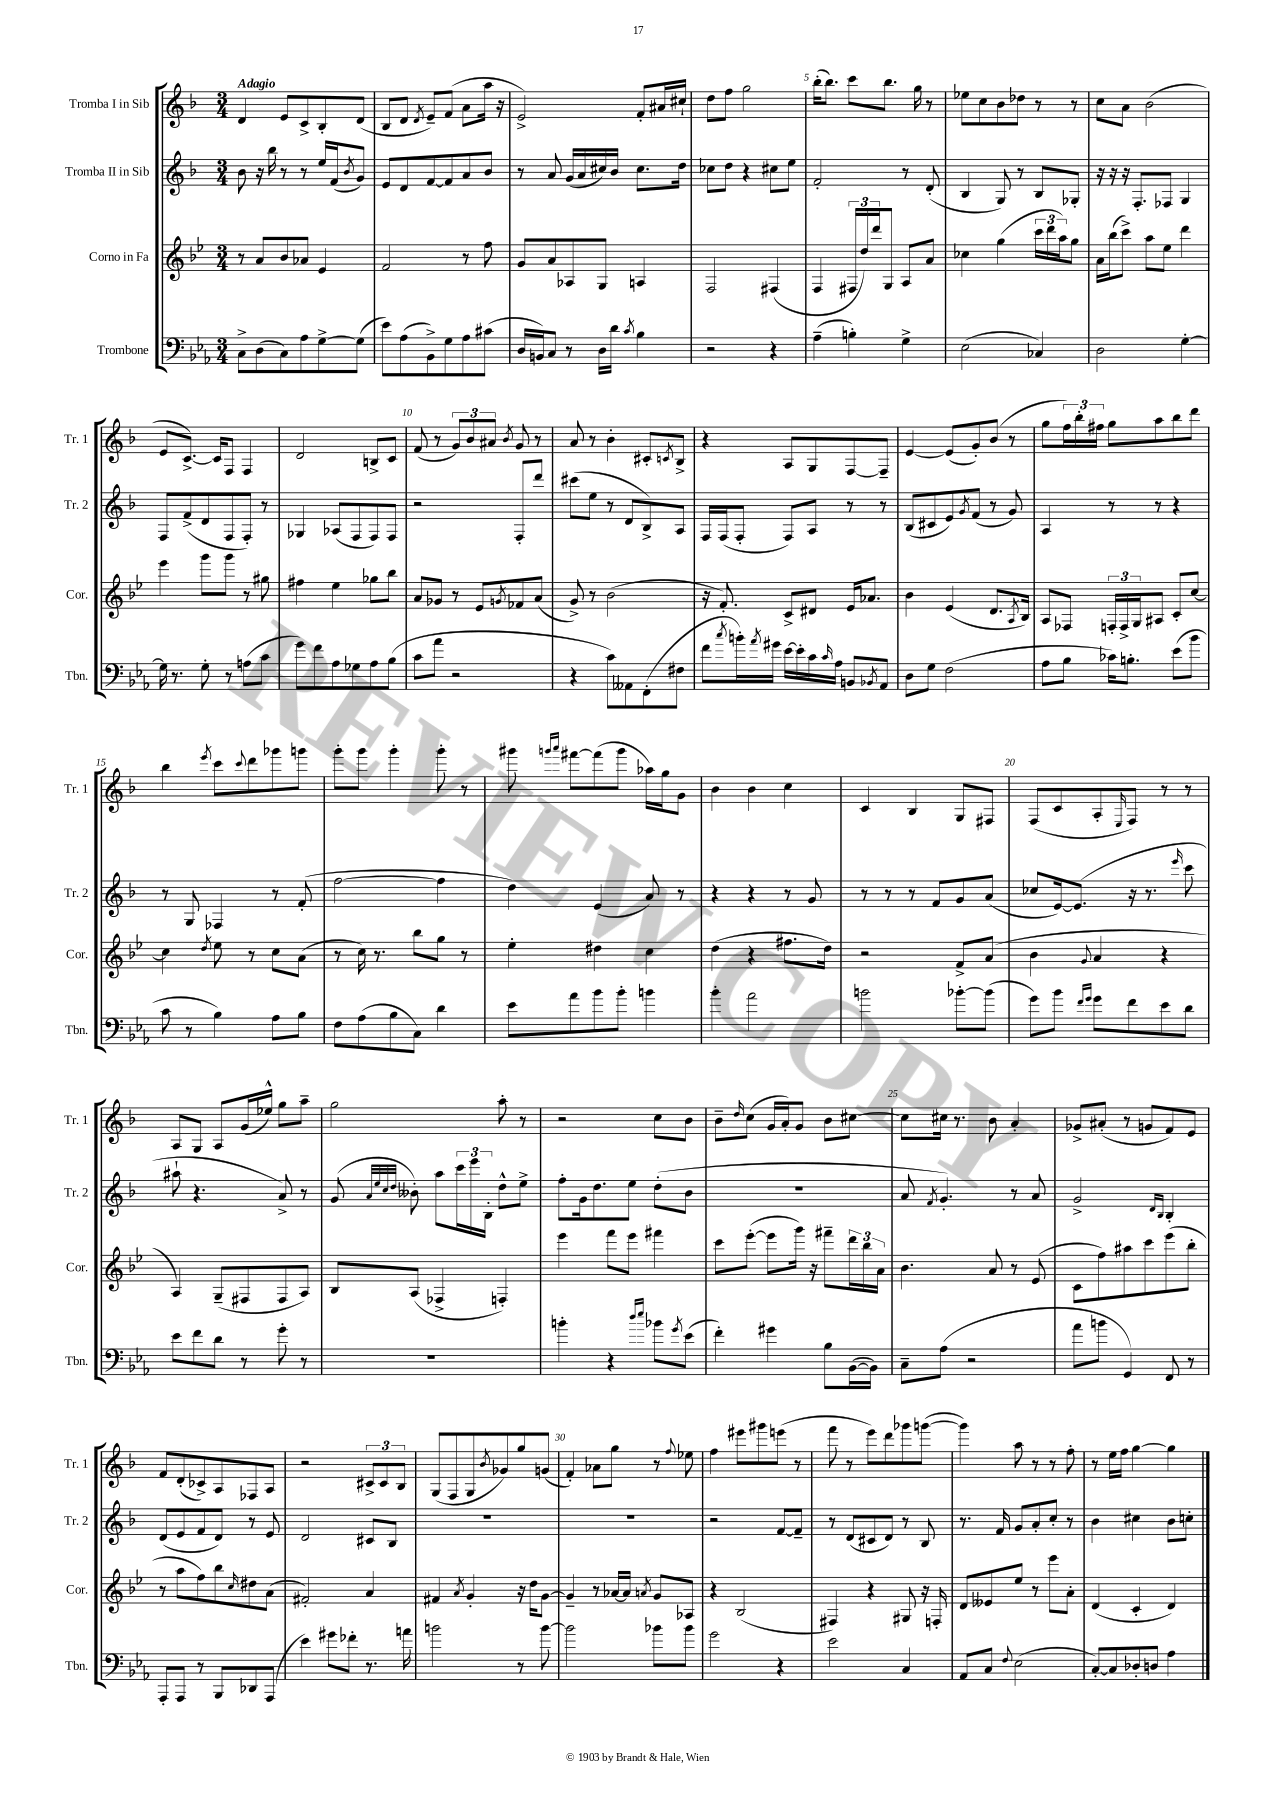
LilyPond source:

<<
\new StaffGroup <<
\new Staff = "s0" \with { instrumentName = "Tromba I in Sib" shortInstrumentName = "Tr. 1" } {
    \clef treble \key f \major \numericTimeSignature \time 3/4 \tempo "Adagio"
    d'4 e'8 c'8-> bes8-. d'8( |
    bes8 d'8 \acciaccatura { d'8 } e'8--) f'8( a'8 a''16 r16 |
    e'2->) f'8-. ais'16 cis''16-! |
    d''8 f''8 g''2 |
    bes''16-.( bes''8.) c'''8 bes''8. g''16 r8 |
    ees''8 c''8 bes'8 des''8 r8 r8 |
    c''8 a'8 bes'2( |
    e'8 c'8.~->) c'16 f8 f4 |
    d'2 b8-> c'8 |
    f'8( r8 \tuplet 3/2 { g'8) bes'8 ais'8 } \acciaccatura { bes'8 } g'8 r8 |
    a'8 r8 bes'4-. cis'8-. \acciaccatura { c'8 } bes8-> |
    r4 a8 g8 f8~ f8-- |
    e'4~ e'8( g'8-.) bes'8( r8 |
    g''8 \tuplet 3/2 { f''16) bes''16-. fis''16 } g''8 a''8 bes''8 d'''8 |
    bes''4 \acciaccatura { e'''8 } c'''8 \appoggiatura { c'''8 } d'''8 ges'''8 g'''8 |
    g'''8-. g'''8 g'''4-. g'''8-. r8 |
    gis'''8 \grace { g'''16 a'''16 } fis'''8~ fis'''8( g'''8 aes''16) g''16 g'8 |
    bes'4 bes'4 c''4 |
    c'4 bes4 g8 fis8 |
    f8( c'8 a8-. \grace { e16 } f8) r8 r8 |
    a8 g8 a8 g'16( ees''16-^) g''8 a''8-- |
    g''2 a''8-. r8 |
    r2 c''8 bes'8 |
    bes'8-- \grace { d''16 } c''8( g'16 a'16-.) g'8 bes'8 cis''8~ |
    cis''8 cis''16 r8. bes'8 a'4-. |
    ges'8-> ais'8-.( r8 g'8 f'8) e'8 |
    f'8 d'8-.( ces'8->) a8 fes8 a8 |
    r2 \tuplet 3/2 { cis'8-> cis'8 bes8 } |
    g8( f8 g8 \acciaccatura { bes'8 } ges'8) g''8 g'8( |
    f'4-.) aes'8 g''8 r8 \appoggiatura { f''8 } ees''8 |
    f''4 eis'''8 gis'''8 e'''8( r8 |
    f'''8 r8 e'''8) d'''8 ges'''8 g'''8~( |
    g'''4) a''8 r8 r8 f''8-. |
    r8 e''16 f''16 g''4~ g''4 \bar "|." |
}
\new Staff = "s1" \with { instrumentName = "Tromba II in Sib" shortInstrumentName = "Tr. 2" } {
    \clef treble \key f \major \numericTimeSignature \time 3/4
    bes'8 r16 bes''16 r8 r8 e''16 f'16( \acciaccatura { bes'8 } g'8) |
    e'8 d'8 f'8~ f'8 a'8 bes'8 |
    r8 a'8 g'16( a'16 cis''16) bes'16 cis''8. d''16 |
    ces''8 d''8 r4 cis''8 e''8 |
    f'2-. r8 d'8-.( |
    bes4 g8) r8 bes8 ges8-. |
    r16 r16 r16 f8.-. fes8 g4 |
    f8 f'8->( d'8 f8 f8-.) r8 |
    ges4 aes8( f8 f8) f8 |
    r2 f8-. d'''8 |
    cis'''8( e''8 r8 d'8 bes8->) a8 |
    f16 f16( f8-. f8) a8 r8 r8 |
    bes8( cis'8 e'8) \acciaccatura { g'8 } f'8( r8 g'8) |
    a4 r8 r8 r4 |
    r8 g8 fes4 r8 f'8-.( |
    f''2~ f''4 |
    d''4) e'4( a'8) r8 |
    r4 r4 r8 g'8 |
    r8 r8 r8 f'8 g'8 a'8( |
    ces''8 e'16~) e'8.( r16 r8. \grace { e'''16 } c'''8 |
    ais''8-! r4. a'8->) r8 |
    g'8( \grace { a'32 e''32 c''32 d''32 } beses'8-.) a''8 \tuplet 3/2 { c'''16 e'''16 bes16-. } d''8-^ e''8-> |
    f''8-. g'16 d''8. e''8 d''8-.( bes'8 |
    R2. |
    a'8 \acciaccatura { f'8 } g'4.-.) r8 a'8 |
    g'2-> \grace { d'16 bes16 } bes4-. |
    d'8( e'8 f'8 d'8) r8 e'8 |
    d'2 cis'8 bes8 |
    R2. |
    R2. |
    r2 f'8~ f'8-- |
    r8 d'8( cis'8 d'8) r8 bes8 |
    r8. f'16 g'8 a'8-. c''8-. r8 |
    bes'4 cis''4 bes'8 c''8-. \bar "|." |
}
\new Staff = "s2" \with { instrumentName = "Corno in Fa" shortInstrumentName = "Cor." } {
    \clef treble \key bes \major \numericTimeSignature \time 3/4
    r8 a'8 bes'8 aes'8 ees'4 |
    f'2 r8 f''8 |
    g'8 a'8 aes8 g8 a4 |
    f2 fis4( |
    f4 \tuplet 3/2 { fis16 d''16) d'''16 } g8 a8 a'8 |
    ces''4 g''4( \tuplet 3/2 { c'''16 d'''16 a''16) } g''8 |
    a'16 bes''16( c'''8->) a''8 ees''8 d'''4 |
    ees'''4 g'''8 g'''8 r8 gis''8 |
    fis''4 ees''4 ges''8 bes''8 |
    a'8 ges'8 r8 ees'8 \acciaccatura { g'8 } fes'8 a'8( |
    g'8->) r8 bes'2( |
    r16 f'8.-.) c'8-> dis'8 ees'16 aes'8. |
    bes'4 ees'4( d'8. \acciaccatura { a8 } bes16) |
    a8 fes8 \tuplet 3/2 { f16-. f16-> g16 } ais8 c'8-. c''8~ |
    c''4 \acciaccatura { d''8 } ees''8 r8 c''8 a'8( |
    r8 c''16) r8. bes''8 g''8 r8 |
    ees''4-. dis''4 c''4 |
    d''4( r4 fis''8. d''16) |
    r2 f'8-> a'8( |
    bes'4 \appoggiatura { g'8 } a'4 r4 |
    a4) g8--( fis8 fis8 a8) |
    bes8 a8( fes4-> f4-.) |
    ees'''4 f'''8 ees'''8 fis'''4 |
    c'''8 ees'''8~-.( ees'''8 g'''16) r16 fis'''8-- \tuplet 3/2 { d'''16 bes''16 a'16 } |
    bes'4. a'8 r8 ees'8( |
    c'8 f''8) ais''8 c'''8 ees'''8( bes''8-. |
    r8 a''8 f''8) bes''8 \grace { c''16 } dis''8 a'8( |
    fis'2-.) a'4 |
    fis'4 \acciaccatura { a'8 } g'4-. r16 d''16 g'8~ |
    g'4-- r8 aes'16~ aes'16 \acciaccatura { a'8 } g'8 aes8 |
    r4 bes2( |
    fis4) r4 gis8 r16 f16-. |
    d'8 eeses'8 ees''8 r8 ees'''8 a'8-. |
    d'4( c'4-. d'4) \bar "|." |
}
\new Staff = "s3" \with { instrumentName = "Trombone" shortInstrumentName = "Tbn." } {
    \clef bass \key ees \major \numericTimeSignature \time 3/4
    c8-> d8( c8) aes8 g8~-> g8( |
    ees'8) aes8( bes,8->) g8 aes8 cis'8( |
    d16 b,16) c8 r8 d16 d'16 \acciaccatura { c'8 } bes4 |
    r2 r4 |
    aes4--( b4-.) g4-> |
    ees2( ces4) |
    d2 g4~-. |
    g16 r8. g8-. r8 a8( c'8 |
    g'8) f'8 aes8 ges8 aes8 bes8( |
    c'8 aes'8 r2 |
    r4 c'8) aeses,8 f,8-.( fis8 |
    f'8 \acciaccatura { c''8 } b'16-.) \acciaccatura { aes'8 } gis'16 ees'16~ ees'16-. c'16 \grace { c'16 } aes16 b,8 \acciaccatura { bes,8 } aes,8 |
    d8 g8 f2( |
    aes8 bes8 ces'16) b8.-. ees'8( bes'8 |
    c'8 r8 bes4) aes8 bes8 |
    f8 aes8( bes8 c8) d'4 |
    ees'8 aes'8 bes'8 bes'8-. b'4 |
    bes'4-. aes'2 |
    b'2 bes'8~-. bes'8( |
    g'8) bes'8 \grace { f'16 g'16 } g'8 f'8 ees'8 d'8 |
    ees'8 f'8 d'8 r8 g'8-. r8 |
    R2. |
    b'4-. r4 \grace { d''16 ees''16 } bes'8 \acciaccatura { g'8 } ees'8( |
    f'4-.) gis'4 bes8 bes,16~( bes,16) |
    c8-- aes8( r2 |
    aes'8 b'8 g,4) f,8 r8 |
    aes,,8-. aes,,8 r8 bes,,8 des,8 aes,,8( |
    ees'4) gis'8 fes'8-. r8. a'16 |
    b'2 r8 b'8~ |
    b'2 bes'8 bes'8 |
    g'2 r4 |
    ees'2 c4 |
    aes,8 c8 \appoggiatura { f8 } ees2( |
    c8~-.) c8 des8-. d8 aes4 \bar "|." |
}
>>
>>
\layout { \context { \Score \override BarNumber.break-visibility = ##(#f #t #t) barNumberVisibility = #(every-nth-bar-number-visible 5) } }
